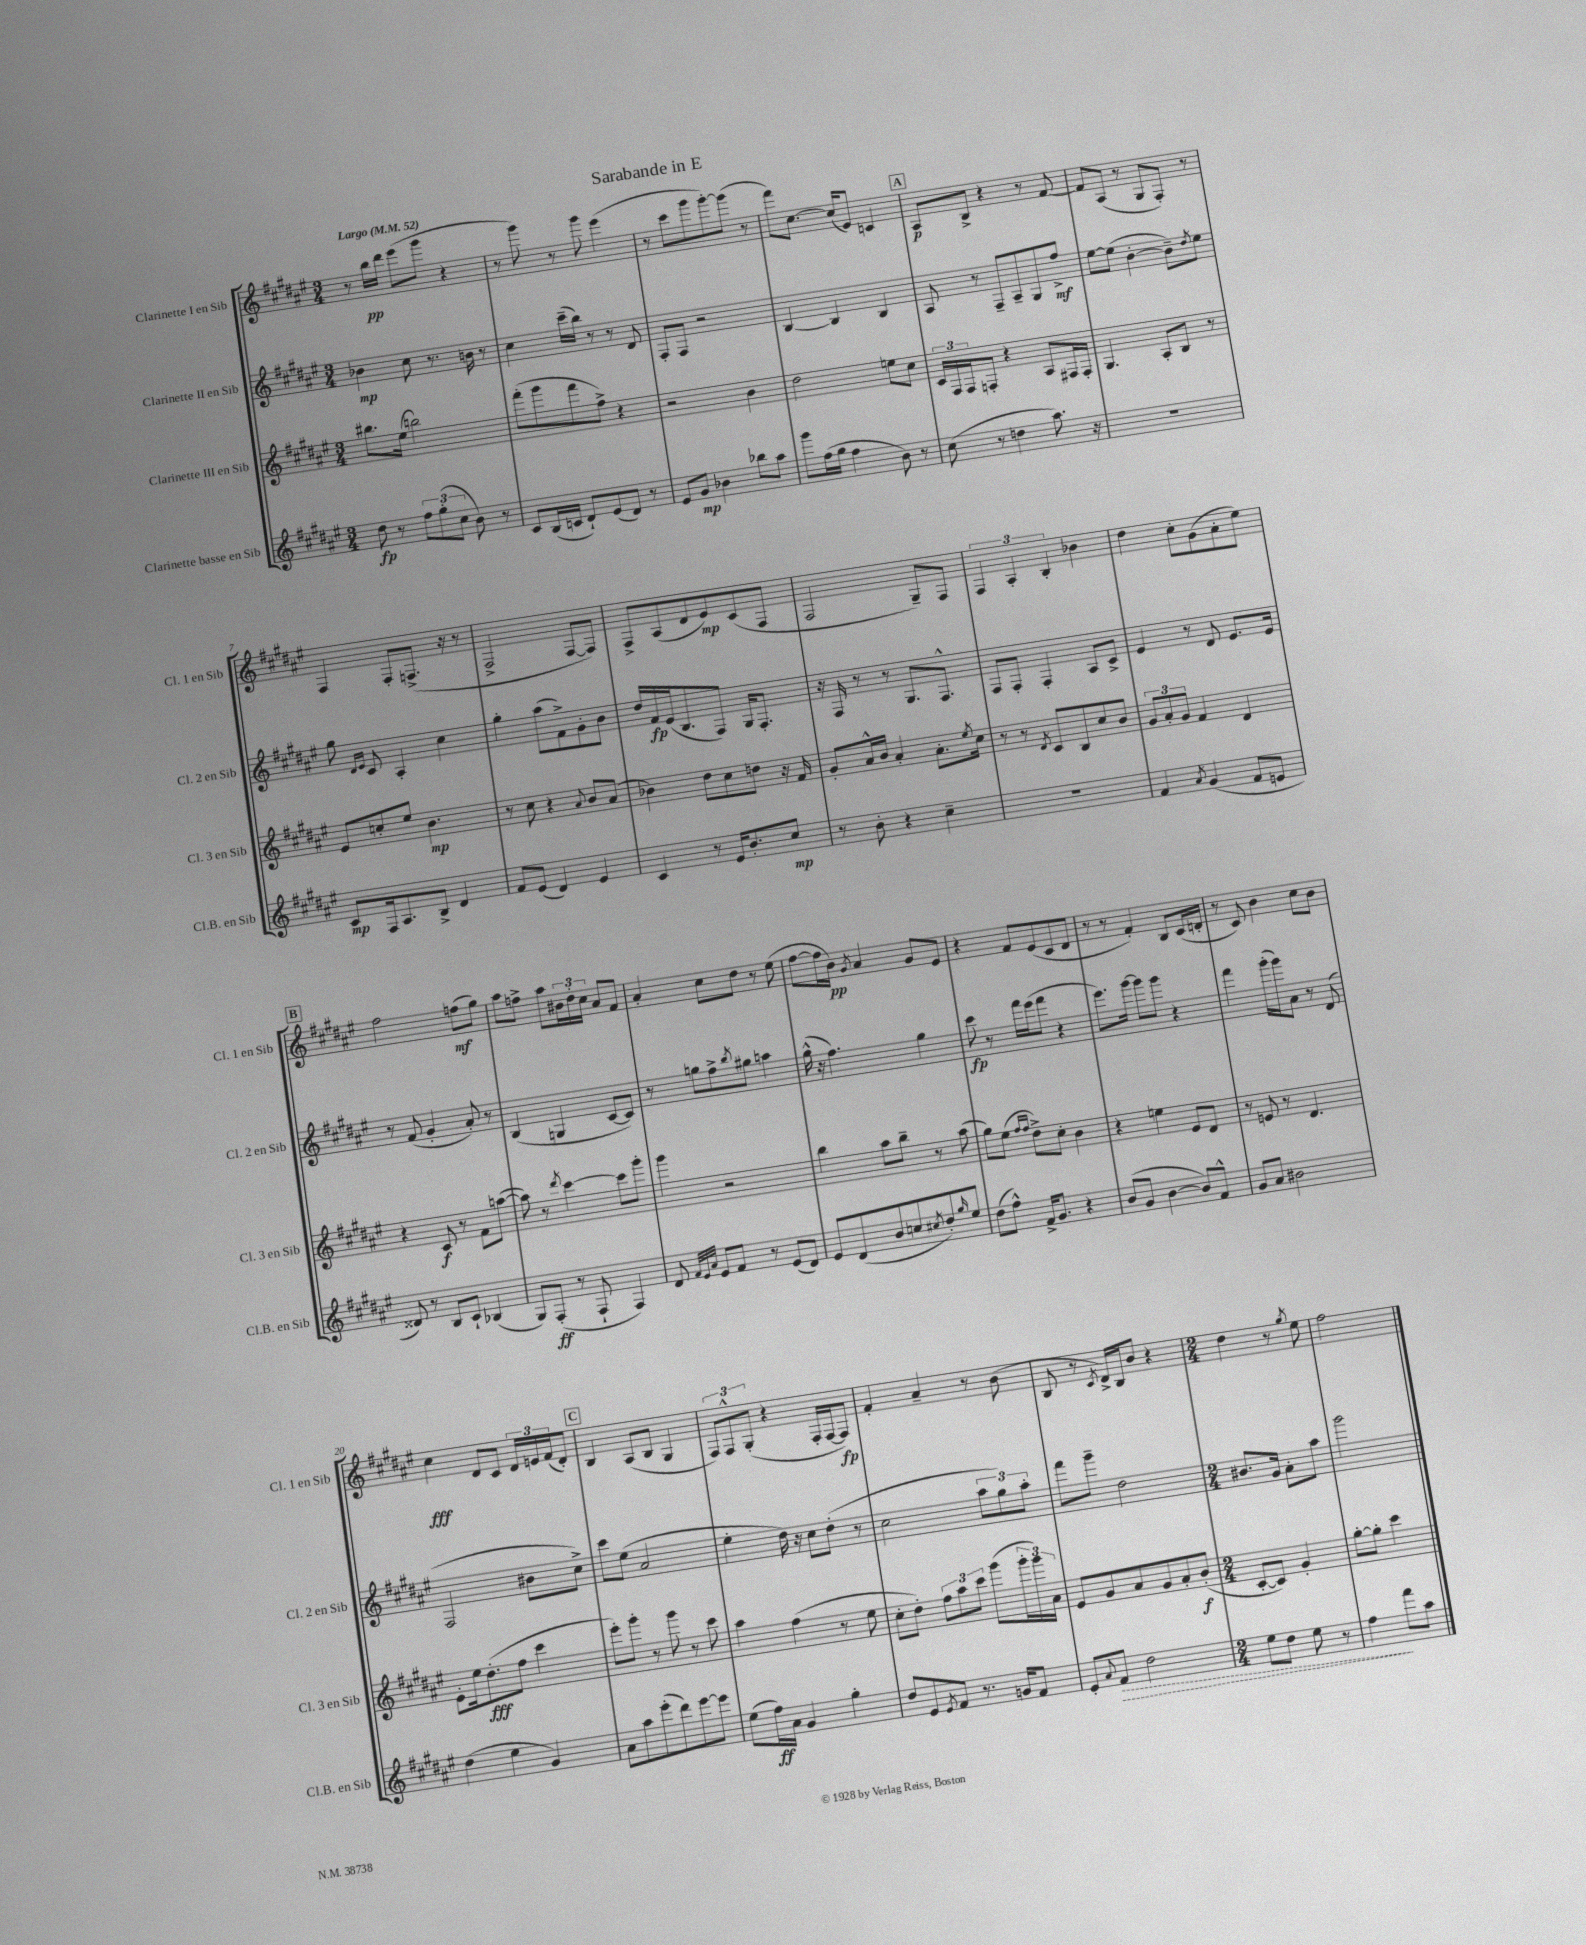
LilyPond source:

\header { title = "Sarabande in E" }
<<
\new StaffGroup <<
\new Staff = "s0" \with { instrumentName = "Clarinette I en Sib" shortInstrumentName = "Cl. 1 en Sib" } {
    \clef treble \key fis \major \numericTimeSignature \time 3/4 \tempo "Largo" 4 = 52
    r8 b''16\pp dis'''16 eis'''8( gis'''8 r4 |
    r8 gis'''8) r8 gis'''8 eis'''4( |
    r8 cis'''8 gis'''8 gis'''8~-.) gis'''8( r8 |
    fis'''8) cis''8.~ cis''16( eis'8) c'4 |
    \mark \markup { \box "A" } ais8\p b8-> r4 r8 fis'8~ |
    fis'8 ais8( r8 gis8 fis8-.) r8 |
    fis4 fis8-. f8.->( r16 r8 |
    fis2-> fis8~ fis8) |
    fis8-> ais8( dis'8 eis'8\mp) cis'8( fis8 |
    fis2 gis8--) fis8 |
    \tuplet 3/2 { fis4 ais4-. b4-. } bes'4 |
    dis''4 cis''8-. gis'8( ais'8-. eis''8) |
    \mark \markup { \box "B" } fis''2 f''8\mf( gis''8) |
    ais''8 f''8-> ais''8 \tuplet 3/2 { bis'16 dis''16-. cis''16 } ais'8 fis'8 |
    ais'4-. cis''8 dis''8 r8 eis''8( |
    fis''8~ fis''16 b'16\pp) \acciaccatura { gis'8 } ais'4 gis'8 eis'8 |
    r4 fis'8 eis'8( cis'8 dis'8 |
    r8 r8 fis'4-.) b8 cis'16( d'16-. |
    r8 cis'8) b'4 cis''8 b'8 |
    cis''4\fff dis'8 cis'8 \tuplet 3/2 { dis'16 e'16 fis'16( } dis'8-.) |
    \mark \markup { \box "C" } b4 ais8( b8 gis4 |
    \tuplet 3/2 { fis8) fis8-^ gis8-.( } r4 fis16-. fis16~ fis8\fp) |
    fis'4-. ais'4-- r8 b'8( |
    b8 r8 \acciaccatura { cis'8 } dis'16->) b16 b'8 r4 |
    \numericTimeSignature \time 2/4 dis''4 r8 \acciaccatura { gis''8 } eis''8 |
    fis''2 \bar "|." |
}
\new Staff = "s1" \with { instrumentName = "Clarinette II en Sib" shortInstrumentName = "Cl. 2 en Sib" } {
    \clef treble \key fis \major \numericTimeSignature \time 3/4
    bes'4\mp cis''8 r8. b'16 r8 |
    cis''4 cis'''16--( b''16) r8 r8 dis'8 |
    fis8-. fis8 r2 |
    b4~ b4 b4 |
    \mark \markup { \box "A" } ais8 r8 fis8-- ais8-- gis8 fis''8->\mf |
    eis''8~ eis''8( b'4~-. b'8--) \acciaccatura { dis''8 } eis''8 |
    gis''8 \grace { dis'16 eis'16 } cis'8 ais4-. cis''4 |
    gis''4-. ais''8( fis'8->) gis'8-. b'8 |
    dis''16 fis'16\fp eis'16( b8. fis8) gis16 fis8.-. |
    r16 fis16 r8 r8 gis8. fis8.-^ |
    fis8 fis8-. fis4-. ais8 cis'8-> |
    eis'4 r8 dis'8 eis'8. eis'16 |
    \mark \markup { \box "B" } r8 fis'8( gis'4-. ais'8-.) r8 |
    b4( g4 cis'8~ cis'8) |
    r8 g''8 fis''8-> \acciaccatura { b''8 } gis''8 a''4 |
    gis''16-^( r16 fis''4.) gis''4 |
    cis'''8\fp r8 fis'''16 eis'''16( fis'''8 r4 |
    eis'''8.) gis'''16~ gis'''8 gis'''8 r4 |
    fis'''4 gis'''16-.( gis'''16) ais'8 r8 dis'8( |
    fis2 bis'8 cis''8->) |
    \mark \markup { \box "C" } cis'''8 eis''8( ais'2 |
    eis''4-. dis''16) r16 cis''8 dis''8-.( r8 |
    cis''2 \tuplet 3/2 { ais''8 gis''8) ais''8-. } |
    fis'''8 gis'''8-- dis''2 |
    \numericTimeSignature \time 2/4 bis'8. gis'16 ais'8-. ais''8 |
    gis'''2 \bar "|." |
}
\new Staff = "s2" \with { instrumentName = "Clarinette III en Sib" shortInstrumentName = "Cl. 3 en Sib" } {
    \clef treble \key fis \major \numericTimeSignature \time 3/4
    bis''8. eis''16( b''2) |
    fis'''8-.( gis'''8 fis'''8 fis''8->) r4 |
    r2 b'4 |
    dis''2 e''8 cis''8 |
    \mark \markup { \box "A" } \tuplet 3/2 { cis'16 fis16 fis16 } f8-. r4 ais8 fis16 fis16-. |
    gis4. ais8-. b8 r8 |
    eis'8 c''8-. eis''8 b'4.\mp |
    r8 cis''8 r4 \appoggiatura { ais'8 } b'8 ais'8( |
    bes'4) dis''8 cis''8 d''8 r16 fis'16 |
    gis'8-. ais'16-^ b'16 ais'4-. ais'8.-. \acciaccatura { eis''8 } cis''16 |
    r8 r8 \acciaccatura { dis'8 } cis'8 b8 cis''8 b'8 |
    \tuplet 3/2 { gis'8 ais'8-. gis'8 } fis'4 dis'4 |
    \mark \markup { \box "B" } r4 cis'8\f r8 fis'8 a''8~( |
    a''8) r8 \acciaccatura { dis'''8 } cis'''4~ cis'''8 gis'''8-. |
    gis'''4 r2 |
    b''4 ais''8 b''8-- r8 ais''8( |
    gis''8) eis''8( \grace { fis''16 fis''16 } dis''8->) cis''8-. b'4 |
    r4 e''4 eis'8 dis'8 |
    r8 e'8 r8 dis'4. |
    eis'8-. eis''16 dis''8.-.\fff( fis''8 cis'''4 |
    \mark \markup { \box "C" } eis'''8-.) gis'''8-. r8 gis'''8 r8 cis'''8 |
    ais''4 fis''4( r8 eis''8 |
    cis''8-. dis''8-.) \tuplet 3/2 { fis''8 ais''8 cis'''8 } gis'''8( \tuplet 3/2 { gis'''16-. gis'''16) ais'16 } |
    eis'8 gis'8 ais'8 gis'8 ais'8-. b'8-.\f( |
    \numericTimeSignature \time 2/4 cis'8~-. cis'8) gis'4-. |
    gis''8~-. gis''8-. cis'''4 \bar "|." |
}
\new Staff = "s3" \with { instrumentName = "Clarinette basse en Sib" shortInstrumentName = "Cl.B. en Sib" } {
    \clef treble \key fis \major \numericTimeSignature \time 3/4
    dis''8\fp r8 \tuplet 3/2 { fis''8 gis''8-.( cis''8 } b'8) r8 |
    cis'8 b16( c'16 dis'8-!) eis'8( dis'8) r8 |
    eis'8 gis'8\mp bes'4 bes''8 ais''8 |
    gis'''8 fis''16( gis''16 fis''4 b'8) r8 |
    \mark \markup { \box "A" } cis''8( r8 d''4 ais''8.) r16 |
    R2. |
    cis'8\mp fis16 ais8. b8-> dis'4 |
    fis'8 eis'8( dis'4) eis'4 |
    cis'4 r8 eis'16 b'8.-. cis''8\mp |
    r8 b'8-. r4 cis''4-- |
    R2. |
    fis'4 \acciaccatura { ais'8 } gis'4( fis'8 e'8 |
    \mark \markup { \box "B" } disis'8) r8 b8 cis'8-! bes4( |
    gis8) fis8-.\ff( r8 fis8-! fis4) |
    dis'8 \grace { fis'32 eis'32 ais'32 } eis'8 fis'8 r8 eis'8( dis'8) |
    eis'8 dis'8( b'8 c''8 \acciaccatura { cis''8 } dis''8-.) \grace { gis''16 } eis''8 |
    dis''8( fis''8-^) fis'16-> gis'8. r4 |
    b'8( gis'8 b'4~ b'8) fis'8-^ |
    gis'8 ais'8 bis'2 |
    dis''4( eis''4 gis'4) |
    \mark \markup { \box "C" } ais'8 ais''8 eis'''8-.( dis'''8) eis'''8~ eis'''8 |
    eis''8( fis''16\ff) ais'16 gis'4 gis''4-. |
    dis''8 eis'8 \acciaccatura { eis'8 } fis'8 r8. g'16 fis'8 |
    eis'8-. \appoggiatura { ais'8 } \once \override Hairpin.style = #'dashed-line fis'8\> dis''2 |
    \numericTimeSignature \time 2/4 eis''8 dis''8 eis''8 r8 |
    fis''4\! fis'''8 ais''8 \bar "|." |
}
>>
>>
